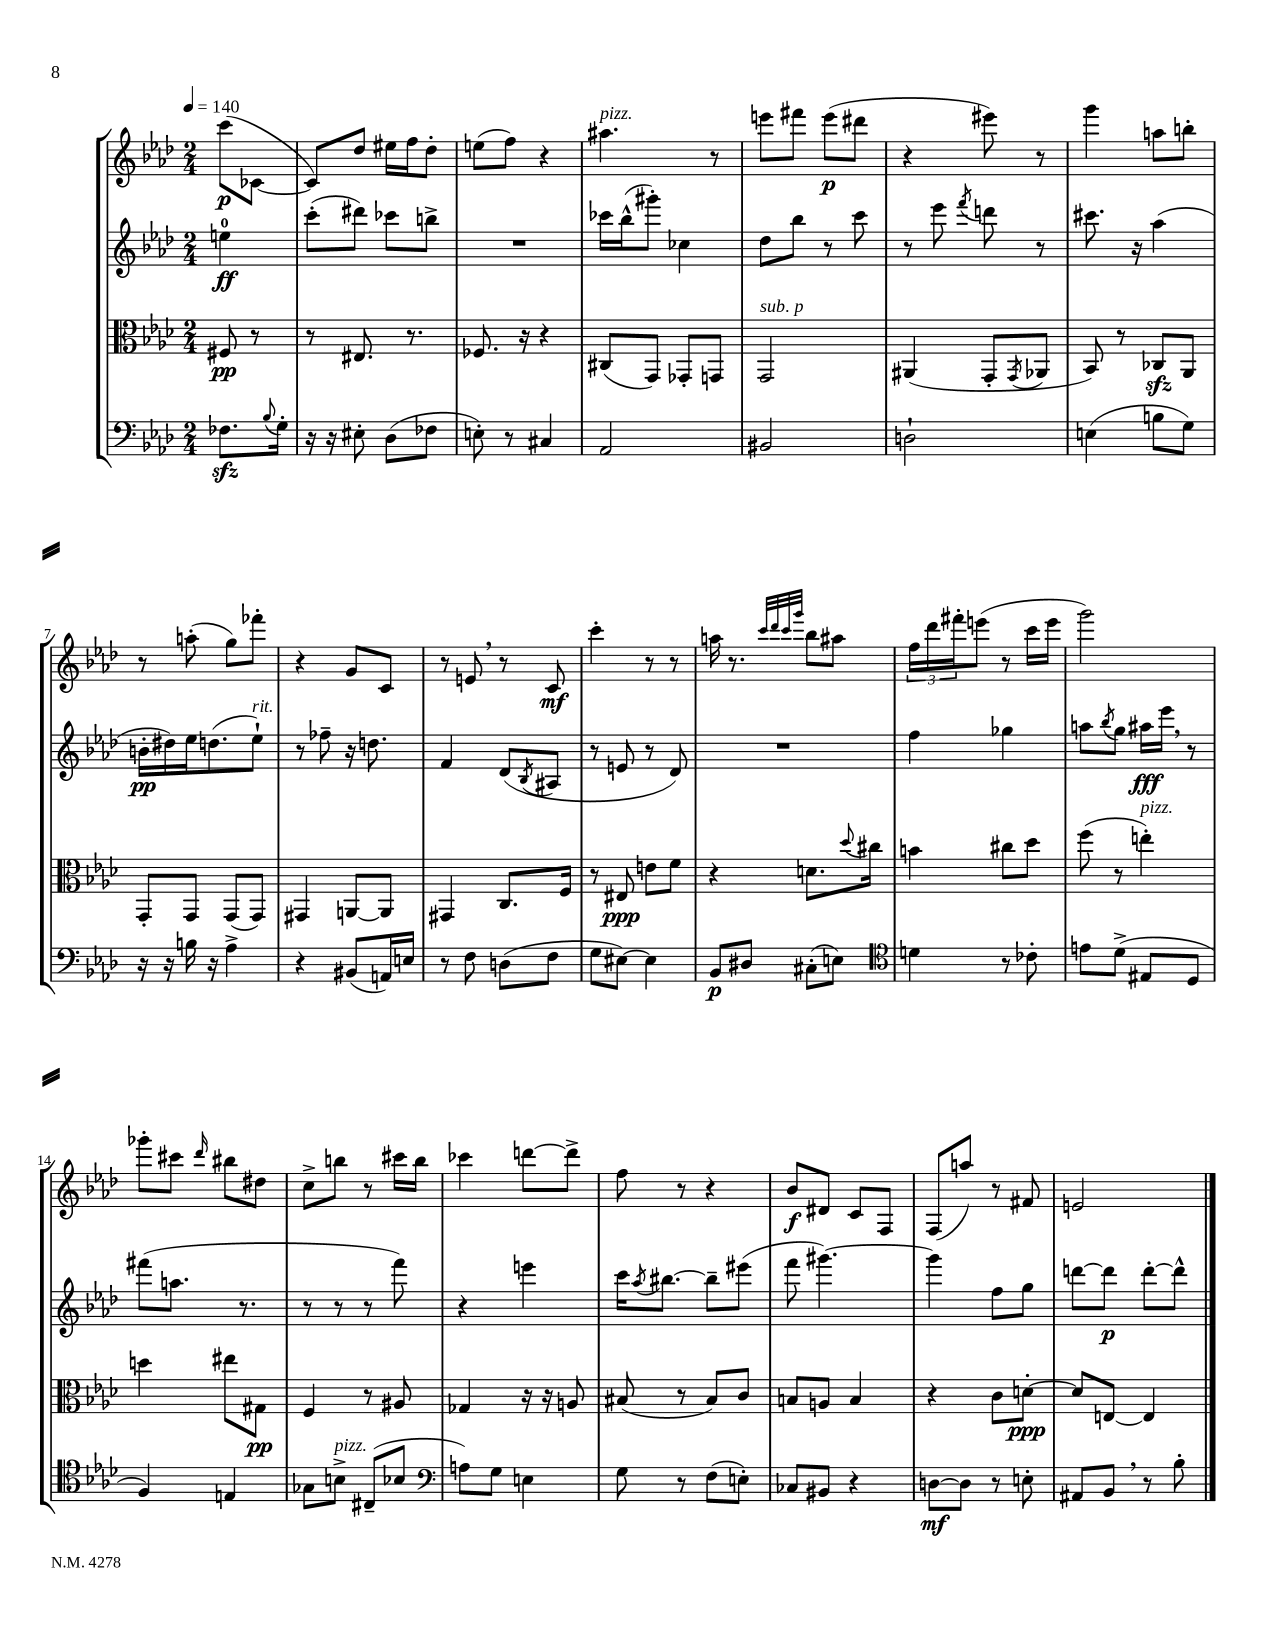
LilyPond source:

<<
\new StaffGroup <<
\new Staff = "s0" {
    \clef treble \key aes \major \numericTimeSignature \time 2/4 \partial 4 \tempo 4 = 140
    c'''8\p( ces'8~ |
    ces'8) des''8 eis''16 f''16 des''8-. |
    e''8( f''8) r4 |
    ais''4.^\markup { \italic "pizz." } r8 |
    e'''8 fis'''8 e'''8\p( dis'''8 |
    r4 eis'''8) r8 |
    g'''4 a''8 b''8-. |
    r8 a''8-.( g''8) fes'''8-. |
    r4 g'8 c'8 |
    r8 e'8 \breathe r8 c'8\mf |
    c'''4-. r8 r8 |
    a''16 r8. \grace { c'''32 des'''32 c'''32 g'''32 } bes''8 ais''8 |
    \tuplet 3/2 { f''16 des'''16 fis'''16-. } e'''8( r8 c'''16 e'''16 |
    g'''2) |
    ges'''8-. cis'''8 \grace { des'''16 } bis''8 dis''8 |
    c''8-> b''8 r8 cis'''16 b''16 |
    ces'''4 d'''8~ d'''8-> |
    f''8 r8 r4 |
    bes'8\f dis'8 c'8 f8 |
    f8( a''8) r8 fis'8 |
    e'2 \bar "|." |
}
\new Staff = "s1" {
    \clef treble \key aes \major \numericTimeSignature \time 2/4 \partial 4
    e''4-0\ff |
    c'''8-.( dis'''8) ces'''8 b''8-> |
    R2 |
    ces'''16 bes''16-^( gis'''8-.) ces''4 |
    des''8 bes''8 r8 c'''8 |
    r8 ees'''8 \acciaccatura { f'''8 } d'''8 r8 |
    cis'''8. r16 aes''4( |
    b'16-.\pp dis''16) ees''16 d''8.( ees''8-!^\markup { \italic "rit." }) |
    r8 fes''8-- r16 d''8. |
    f'4 des'8( \acciaccatura { bes8 } ais8 |
    r8 e'8 r8 des'8) |
    R2 |
    f''4 ges''4 |
    a''8 \acciaccatura { bes''8 } g''8 ais''16\fff ees'''16 \breathe r8 |
    fis'''8( a''8. r8. |
    r8 r8 r8 f'''8) |
    r4 e'''4 |
    c'''16 \acciaccatura { aes''8 } bis''8.~ bis''8-- eis'''8( |
    f'''8 gis'''4.~) |
    gis'''4 f''8 g''8 |
    d'''8~ d'''8\p d'''8~-. d'''8-^ \bar "|." |
}
\new Staff = "s2" {
    \clef alto \key aes \major \numericTimeSignature \time 2/4 \partial 4
    fis8\pp r8 |
    r8 eis8. r8. |
    fes8. r16 r4 |
    cis8( g,8) ges,8-. g,8 |
    g,2^\markup { \italic "sub. p" } |
    ais,4( g,8-. \acciaccatura { g,8 } aes,8 |
    bes,8) r8 ces8\sfz aes,8 |
    g,8-. g,8 g,8( g,8) |
    gis,4 a,8~ a,8 |
    gis,4 c8. f16 |
    r8 eis8\ppp e'8 f'8 |
    r4 d'8. \appoggiatura { des''8 } cis''16 |
    b'4 cis''8 des''8 |
    f''8( r8 e''4-.^\markup { \italic "pizz." }) |
    d''4 eis''8 gis8\pp |
    f4 r8 ais8 |
    ges4 r16 r16 a8 |
    bis8( r8 bis8) c'8 |
    b8 a8 b4 |
    r4 c'8 d'8~-.\ppp |
    d'8 e8~ e4 \bar "|." |
}
\new Staff = "s3" {
    \clef bass \key aes \major \numericTimeSignature \time 2/4 \partial 4
    fes8.\sfz \appoggiatura { bes8 } g16-. |
    r16 r16 eis8-. des8( fes8 |
    e8-.) r8 cis4 |
    aes,2 |
    bis,2 |
    d2-! |
    e4( b8 g8) |
    r16 r16 b16 r16 aes4-> |
    r4 bis,8( a,16) e16 |
    r8 f8 d8( f8 |
    g8 eis8~) eis4 |
    bes,8\p dis8 cis8-.( e8) |
    \clef tenor d'4 r8 ces'8-. |
    e'8 des'8->( eis8 des8 |
    f4) e4 |
    ges8 b8->^\markup { \italic "pizz." } cis8--( bes8 |
    \clef bass a8) g8 e4 |
    g8 r8 f8( e8-.) |
    ces8 bis,8 r4 |
    d8~\mf d8 r8 e8-. |
    ais,8 bes,8 \breathe r8 bes8-. \bar "|." |
}
>>
>>
